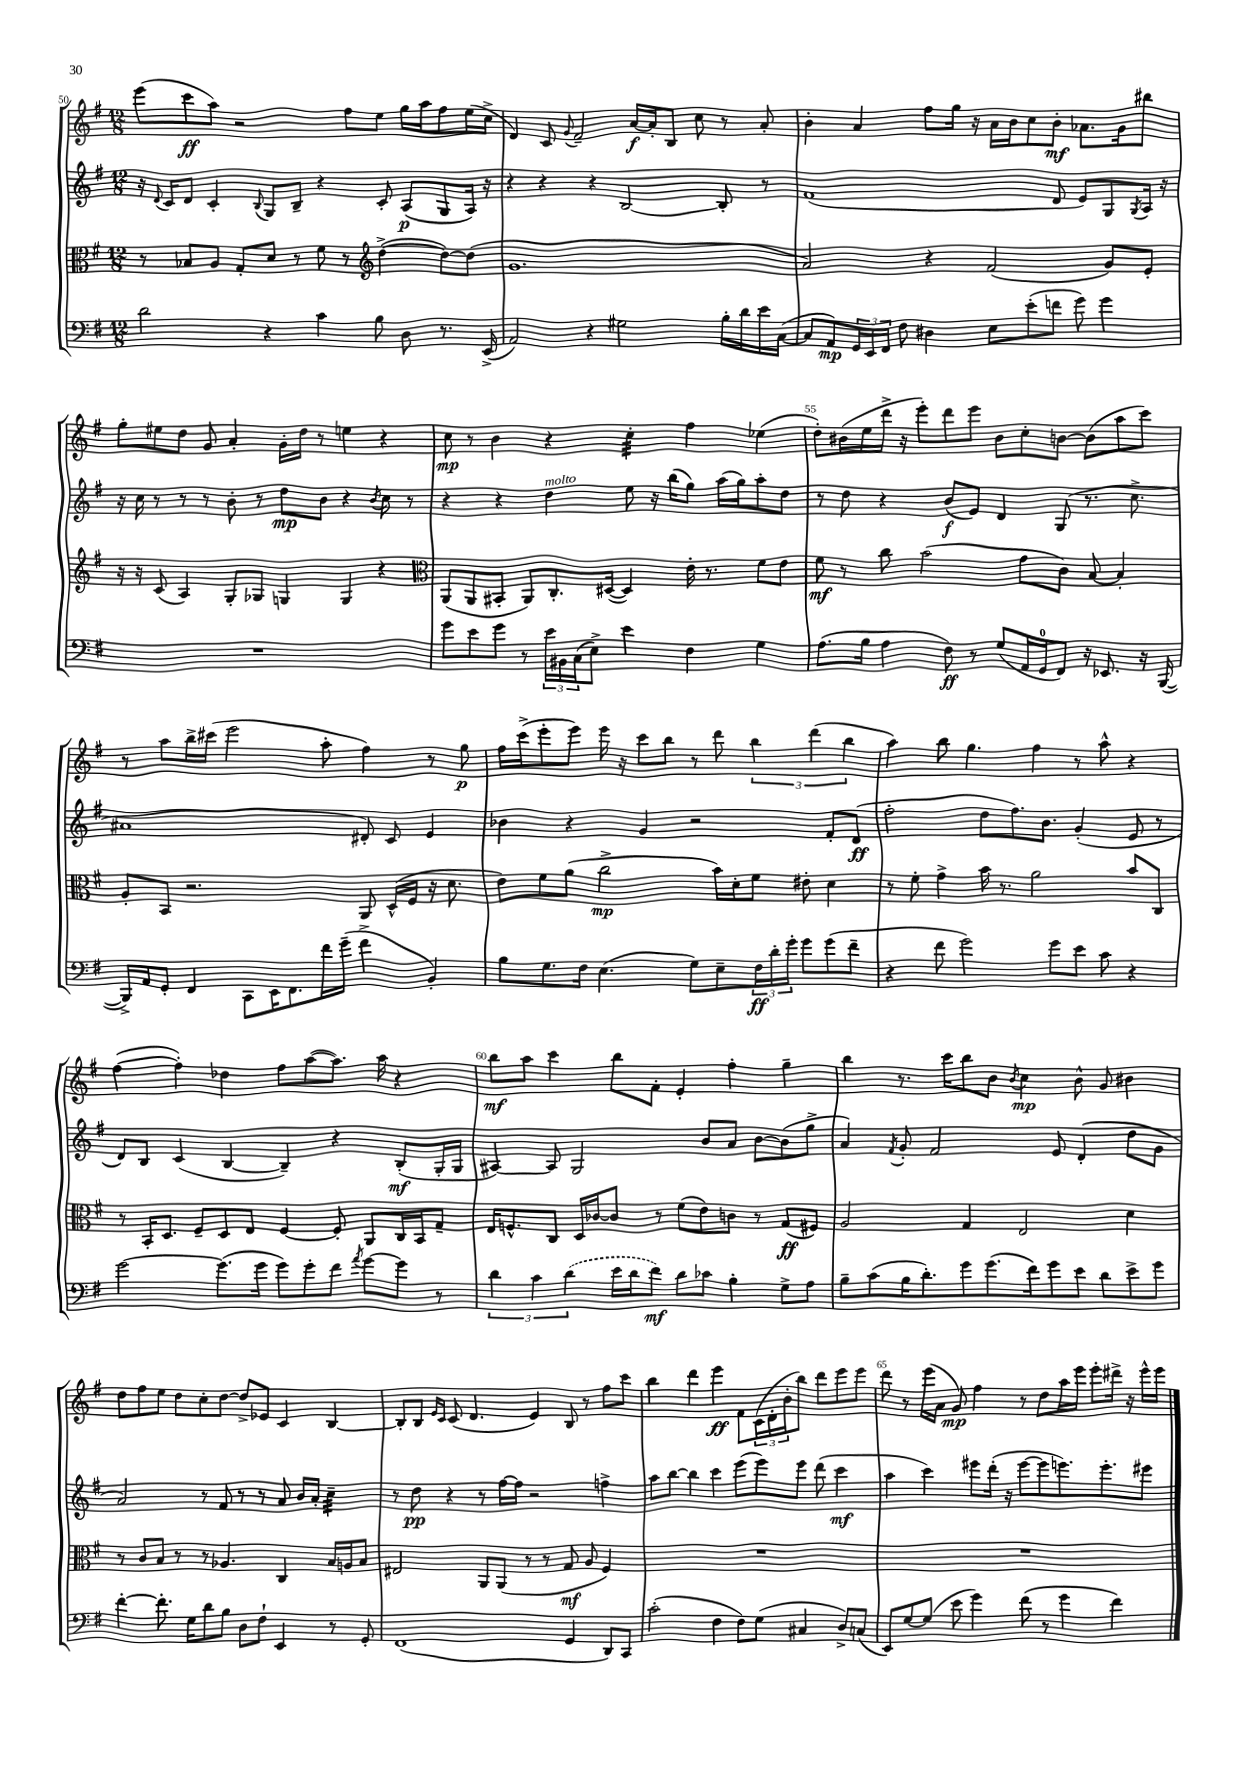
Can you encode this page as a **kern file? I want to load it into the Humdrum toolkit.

**kern	**kern	**kern	**kern
*staff4	*staff3	*staff2	*staff1
*clefF4	*clefC3	*clefG2	*clefG2
*k[f#]	*k[f#]	*k[f#]	*k[f#]
*M12/8	*M12/8	*M12/8	*M12/8
2d	8r	16r	(8eee
.	.	8qqd	.
.	.	16c	.
.	8B-	8d	8ccc
.	8A	4c'	8aa)
.	8G'	.	2r
.	.	8qqB	.
4r	8d	8G	.
.	8r	8B~	.
4c	8f#	4r	.
.	8r	.	8ff#
*	*clefG2	*	*
8B	([4dd^	8c'	8ee
8D	.	(8A	16gg
.	.	.	16aa
8.r	8dd_)	8G	8ff#
.	(8dd]	16A)	(16ee
(16EE^	.	16r	16cc^
=	=	=	=
2AA)	1.g	4r	4d)
.	.	4r	8c
.	.	.	8qqg
.	.	.	2f#~
4r	.	4r	.
2G#	.	[2B	.
.	.	.	[16a
.	.	.	16a']
.	.	.	8B
.	.	.	8cc
16B'	.	8B']	8r
16d	.	.	.
16e	.	8r	8a'
([16C	.	.	.
=	=	=	=
8C]	2a)	(1f#	4b'
8AA)	.	.	.
24GG	.	.	4a
24EE	.	.	.
24FF#	.	.	.
8F#	.	.	.
4D#	4r	.	8ff#
.	.	.	16gg
.	.	.	16r
8E	(2f#	.	16a
.	.	.	16b
(8e'	.	.	8cc
8f	.	8d	8b'
8g)	.	8e)	8.a-
4g	8g)	8G	.
.	.	.	16g
.	.	8qG	.
.	8e'	16A	8bb#
.	.	16r	.
=	=	=	=
1.r	16r	16r	8gg'
.	16r	16cc	.
.	(8c	8r	8ee#
.	4A)	8r	8dd
.	.	8r	8g
.	8G'	8b'	4a'
.	8G-	8r	.
.	4G	8dd	16g'
.	.	.	16dd
.	.	8b	8r
.	4G	4r	4ee
.	.	8qb	.
.	4r	8cc	4r
.	.	8r	.
=	=	=	=
*	*clefC3	*	*
8g	(8AA	4r	8cc
8e	8AA	.	8r
8g	8BB#'	4r	4b
8r	8AA)	.	.
24e	8.C'	4dd	4r
24BB#	.	.	.
(24C	.	.	.
8E^)	.	.	.
.	([16D#	.	.
4e	4D#])	8ee	4cc'
.	.	16r	.
.	.	(16bb	.
4F#	16e'	8gg)	4ff#
.	8.r	.	.
.	.	(16aa	.
.	.	16gg)	.
4G	8f#	8aa'	(4ee-
.	8e	8dd	.
=	=	=	=
(8.A	8f#	8r	8dd')
.	8r	8dd	(16b#
16B	.	.	16ee
4A	8cc	4r	16ddd^
.	.	.	16r
.	(2b	.	8eee')
8F#)	.	(8b	8ddd
8r	.	8e)	8eee
(8G	.	4d	8b#
16AA	8g	.	8cc'
16GG	.	.	.
8FF#)	8c)	(8G	[8b
16r	[8B	8.r	(8b]
8.EE-	.	.	.
.	4B']	.	8aa
.	.	8.cc^	.
16r	.	.	8ccc)
([16BBB	.	.	.
=	=	=	=
16BBB^])	8A'	1a#	8r
16AA	.	.	.
8GG'	8BB	.	8aa
4FF#	2.r	.	16bb^
.	.	.	(16ccc#
.	.	.	2eee
8CC	.	.	.
16EE	.	.	.
8.FF#	.	.	.
16f#	.	.	8aa'
(16g~	.	.	.
4f#^	8AA	8d#')	4ff#)
.	(16D^^	8c	.
.	16F#	.	.
4BB')	16r	4e	8r
.	8.d	.	.
.	.	.	8gg
=	=	=	=
8B	8e)	4b-	16ff#
.	.	.	(16ccc^
8.G	8f#	.	8eee'
.	(8a	4r	8eee)
16F#	.	.	.
(4.E	2cc^	.	16eee
.	.	.	16r
.	.	4g	8ccc
.	.	.	8bb
8G)	.	2r	8r
8E~	16b)	.	8ddd
.	16d'	.	.
24F#	8f#	.	6bb
24d'	.	.	.
24g'	.	.	.
8g	8e#'	.	.
.	.	.	(6ddd
(8g	4d	8f#'	.
.	.	.	6bb
8f#~	.	(8d	.
=	=	=	=
4r	8r	2ff#'	4aa)
.	8f#'	.	.
8f#	4g^	.	8bb
2g)	.	.	4.gg
.	16b	8dd	.
.	8.r	.	.
.	.	8.ff#)	.
.	2a	.	4ff#
.	.	8.b	.
8g	.	.	.
8e	.	(4g'	8r
8c	.	.	8aa^^
4r	8b	8e	4r
.	8C	8r	.
=	=	=	=
[2g	8r	8d)	([4ff#
.	16BB'	8B	.
.	8.D	.	.
.	.	(4c	4ff#'])
.	8F#~	.	.
(8.g]	8D	[4B	4dd-
.	8E	.	.
16g	.	.	.
8g)	[4F#	4B~])	8ff#
8g'	.	.	([8aa
8f#	8F#']	4r	8.aa])
8qa	.	.	.
[8g	8AA	.	.
.	.	.	16aa
8g]	16C	(8B'	4r
.	16BB	.	.
8r	8G~	16G'	.
.	.	16G	.
=	=	=	=
6d	16E	[4A#)	8bb
.	8.F^^	.	.
.	.	.	8aa
6c	.	.	.
.	8C	8A#]	4ccc
(6d	.	.	.
.	16D	2G	.
.	[16c-	.	.
16e	8c-]	.	8bb
16d	.	.	.
8f#)	8r	.	8f#'
8d	(8f#	.	4e'
8c-	8e)	8b	.
4B'	8c	8a	4ff#'
.	8r	[8b	.
8G^	(8G	(8b]	4gg~
8A	8F#)	8gg^	.
=	=	=	=
8B~	2A	4a)	4bb
(8c	.	.	.
.	.	8qf#	.
16B	.	8g'	8.r
8.d')	.	.	.
.	.	2f#	.
.	.	.	16ccc
8g	4G	.	8bb
(8.g	.	.	8b
.	.	.	8qb
.	2E	.	4cc
16f#)	.	.	.
8g	.	8e	.
8e	.	(4d'	8b^^
8d	.	.	8g
8e^	4d	8dd	4b#
8g	.	8g	.
=	=	=	=
[4f#'	8r	2a)	8dd
.	8c	.	8ff#
8.f#']	8B	.	8ee
.	8r	.	8dd
16G	.	.	.
8d	8r	8r	8cc'
8B	4.A-	8f#	[8dd
8D	.	8r	8dd^]
8F#`	.	8r	8e-
4EE	4C	8a	4c
.	.	16b	.
.	.	16a'	.
8r	16B	4cc~	[4B
.	16A	.	.
8GG'	8B	.	.
=	=	=	=
(1FF#	2E#	8r	8B']
.	.	8dd	8B
.	.	.	16qqe
.	.	.	16qqc
.	.	4r	(8c
.	.	.	4.d
.	8AA	8r	.
.	(8AA	[16ff#	.
.	.	16ff#]	.
.	8r	2r	4e)
.	8r	.	.
4GG	8G	.	8B
.	8A	.	8r
8DD)	4F#)	4ff^	8ff#
8CC	.	.	8ccc
=	=	=	=
(2c'	1.r	8aa	4bb
.	.	[8bb	.
.	.	4bb]	4ddd
4F#	.	4ccc	4eee
8F#)	.	(8eee	8f#
(8G	.	8eee)	(24c
.	.	.	24d'
.	.	.	24b'
4C#	.	8eee	8bb)
.	.	(8ddd	8ddd
8D^)	.	4ccc	8eee
(8C	.	.	8eee
=	=	=	=
8EE)	1.r	4aa	8ddd
[8G	.	.	8r
(8G]	.	4ccc)	(16eee
.	.	.	16a
8e	.	.	8g)
4g)	.	8eee#	4ff#
.	.	(16ddd'	.
.	.	16r	.
(8f#	.	[8eee#	8r
8r	.	8eee#]	8dd
4g	.	8.eee)	16aa
.	.	.	16eee
.	.	.	8eee'
.	.	8.eee'	.
4f#)	.	.	16ddd#^
.	.	.	16r
.	.	8eee#	16eee^^
.	.	.	16eee
==	==	==	==
*-	*-	*-	*-
